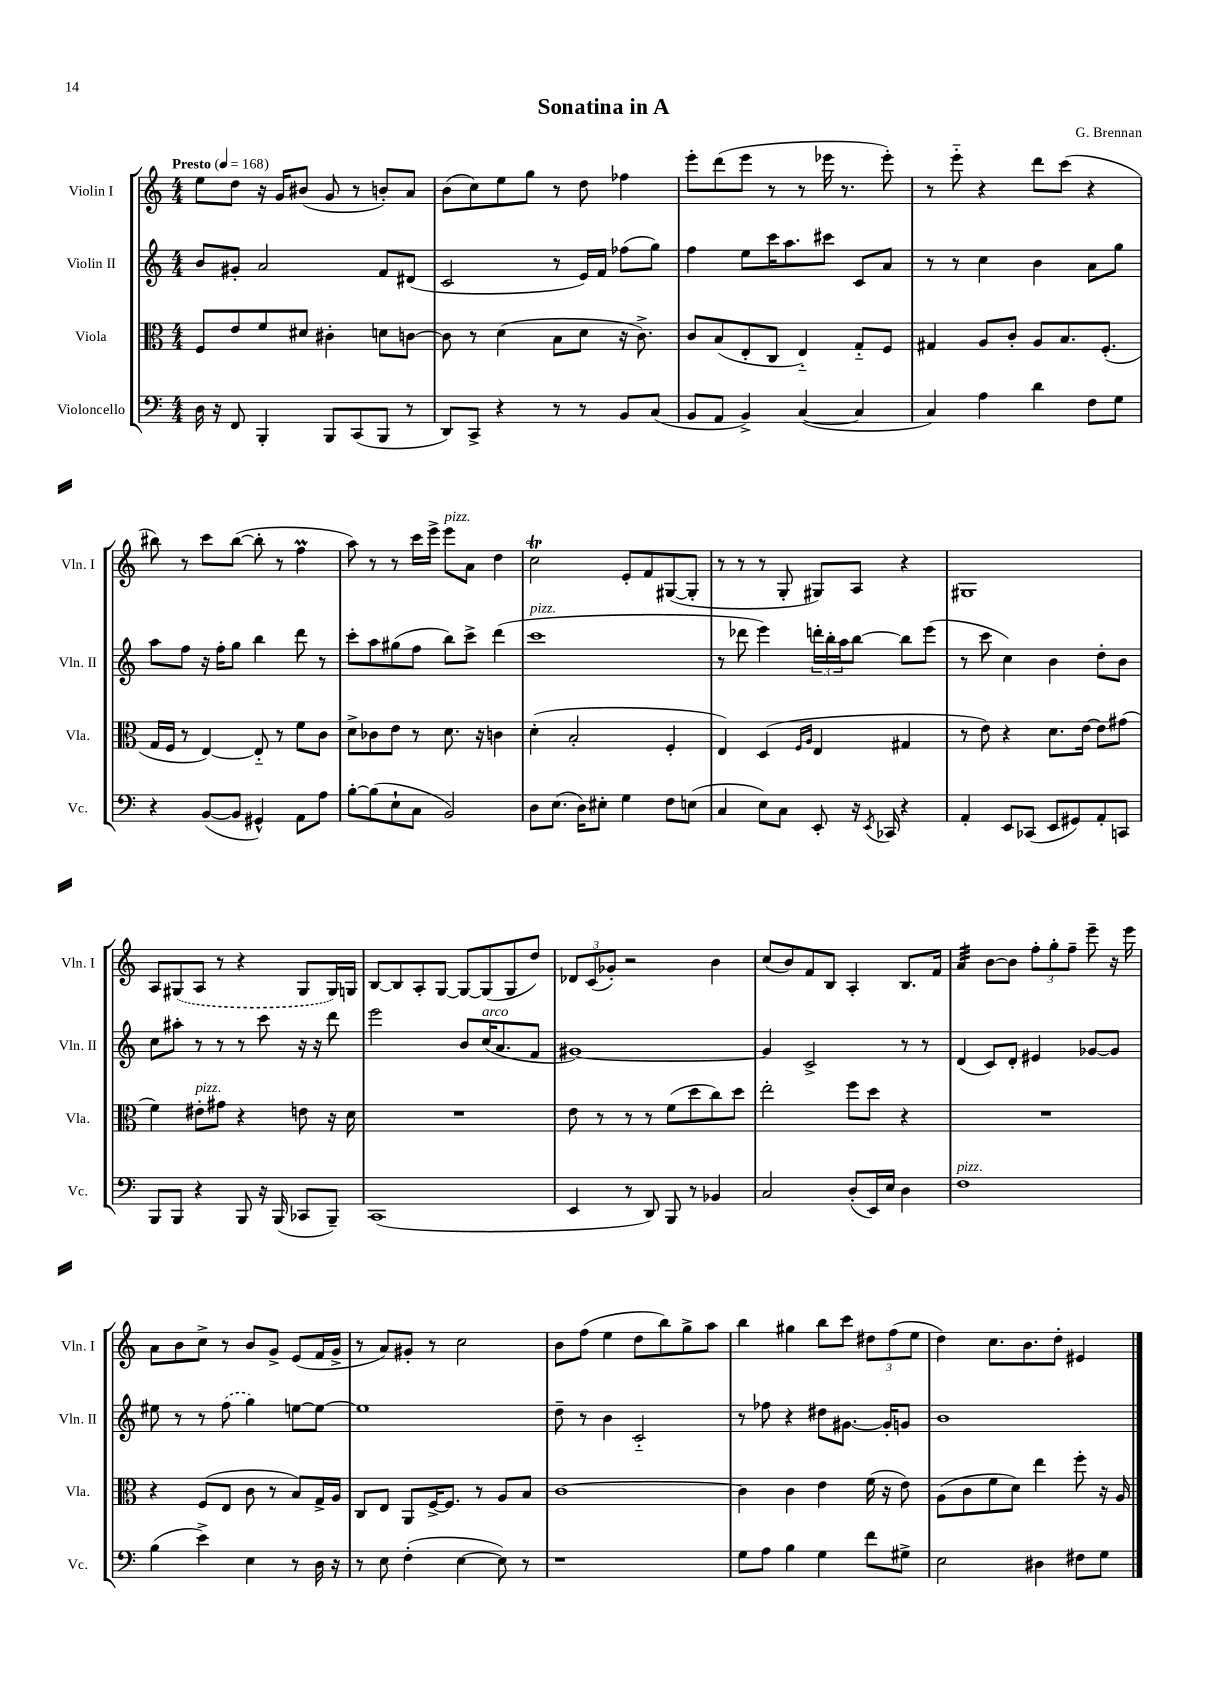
\header { title = "Sonatina in A" composer = "G. Brennan" }
<<
\new StaffGroup <<
\new Staff = "s0" \with { instrumentName = "Violin I" shortInstrumentName = "Vln. I" } {
    \clef treble \key c \major \numericTimeSignature \time 4/4 \tempo "Presto" 4 = 168
    e''8 d''8 r16 g'16 bis'8( g'8 r8 b'8-.) a'8 |
    b'8( c''8) e''8 g''8 r8 d''8 fes''4 |
    e'''8-. d'''8( e'''8 r8 r8 ees'''16 r8. ees'''8-.) |
    r8 e'''8-_ r4 d'''8 c'''8( r4 |
    bis''8) r8 c'''8 bis''8~( bis''8-. r8 f''4\prall |
    a''8) r8 r8 c'''16 e'''16-> e'''8^\markup { \italic "pizz." } a'8 d''4 |
    c''2\trill e'8-. f'8 gis8~( gis8-. |
    r8 r8 r8 g8-. gis8) a8 r4 |
    gis1 |
    a8 \once \slurDashed gis8( a8 r8 r4 gis8 gis16) g16 |
    b8~ b8 a8-. g8~ g8~ g8( g8 d''8) |
    \tuplet 3/2 { des'8 c'8( ges'8-.) } r2 b'4 |
    c''8( b'8) f'8 b8 a4-. b8. f'16 |
    a'4:32 b'8~ b'8 \tuplet 3/2 { f''8-. g''8-. f''8-- } e'''8-- r16 e'''16 |
    a'8 b'8 c''8-> r8 b'8 g'8-> e'8( f'16 g'16-> |
    r8 a'8) gis'8-. r8 c''2 |
    b'8 f''8( e''4 d''8 b''8) g''8-> a''8 |
    b''4 gis''4 b''8 c'''8 \tuplet 3/2 { dis''8 f''8( e''8 } |
    d''4) c''8. b'8. d''8-. eis'4 \bar "|." |
}
\new Staff = "s1" \with { instrumentName = "Violin II" shortInstrumentName = "Vln. II" } {
    \clef treble \key c \major \numericTimeSignature \time 4/4
    b'8 gis'8-. a'2 f'8 dis'8( |
    c'2 r8 e'16) f'16 fes''8( g''8) |
    f''4 e''8 c'''16 a''8. cis'''8 c'8 a'8 |
    r8 r8 c''4 b'4 a'8 g''8 |
    a''8 f''8 r16 f''16-. g''8 b''4 d'''8 r8 |
    c'''8-. a''8 gis''8( f''8 b''8) c'''8-> d'''4( |
    c'''1^\markup { \italic "pizz." } |
    r8 des'''8 e'''4) \tuplet 3/2 { d'''16-. b''16-. a''16 } b''8~ b''8 e'''8( |
    r8 c'''8 c''4) b'4 d''8-. b'8 |
    c''8 ais''8-. r8 r8 r8 c'''8 r16 r16 d'''8 |
    e'''2 b'8 c''16^\markup { \italic "arco" }( a'8. f'8 |
    gis'1~) |
    gis'4 c'2-> r8 r8 |
    d'4( c'8) d'8-. eis'4 ges'8~ ges'8 |
    eis''8 r8 r8 \once \slurDashed f''8( g''4) e''8~ e''8~ |
    e''1 |
    d''8-- r8 b'4 c'2-_ |
    r8 fes''8 r4 dis''8 gis'8.~ gis'16-. g'8 |
    b'1 \bar "|." |
}
\new Staff = "s2" \with { instrumentName = "Viola" shortInstrumentName = "Vla." } {
    \clef alto \key c \major \numericTimeSignature \time 4/4
    f8 e'8 f'8 dis'8 cis'4-. d'8 c'8~ |
    c'8 r8 d'4( b8 d'8 r16 c'8.->) |
    c'8 b8( e8-. c8 e4-_) g8-_ f8 |
    gis4 a8 c'8-. a8 b8. f8.-.( |
    g16 f16 r8 e4~) e8-_ r8 f'8 c'8 |
    d'8-> ces'8 e'8 r8 d'8. r16 c'4 |
    d'4-.( b2-. f4-. |
    e4) d4( \grace { f16 a16 } e4 gis4 |
    r8 e'8) r4 d'8. e'16~ e'8 gis'8( |
    f'4) eis'8-.^\markup { \italic "pizz." } gis'8 r4 e'8 r16 d'16 |
    R1 |
    e'8 r8 r8 r8 f'8( d''8 c''8) d''8 |
    e''2-. f''8 d''8 r4 |
    R1 |
    r4 f8( e8 c'8 r8 b8) g16-> a16 |
    c8 e8 a,8 f16~-> f8. r8 a8 b8 |
    c'1~ |
    c'4 c'4 e'4 f'16( r16 e'8) |
    a8( c'8 f'8 d'8) e''4 f''8-. r16 a16 \bar "|." |
}
\new Staff = "s3" \with { instrumentName = "Violoncello" shortInstrumentName = "Vc." } {
    \clef bass \key c \major \numericTimeSignature \time 4/4
    d16 r16 f,8 b,,4-. b,,8 c,8( b,,8 r8 |
    d,8) c,8-> r4 r8 r8 b,8 c8( |
    b,8 a,8 b,4->) c4~( c4 |
    c4) a4 d'4 f8 g8 |
    r4 b,8~( b,8 gis,4-^) a,8 a8 |
    b8~-. b8( e8-! c8 b,2) |
    d8 e8.( d16) eis8-. g4 f8 e8( |
    c4 e8) c8 e,8-. r16 \acciaccatura { e,8 } ces,16 r4 |
    a,4-. e,8 ces,8( e,8 gis,8) a,8-. c,8 |
    b,,8 b,,8 r4 b,,8 r16 b,,16( ces,8 b,,8--) |
    c,1( |
    e,4 r8 d,8) b,,8 r8 bes,4 |
    c2 d8-.( e,16) e16 d4 |
    f1^\markup { \italic "pizz." } |
    b4( e'4->) e4 r8 d16 r16 |
    r8 e8 f4-.( e4~ e8) r8 |
    r1 |
    g8 a8 b4 g4 f'8 gis8-> |
    e2 dis4 fis8 g8 \bar "|." |
}
>>
>>
\layout { \context { \Score \remove "Bar_number_engraver" } }
